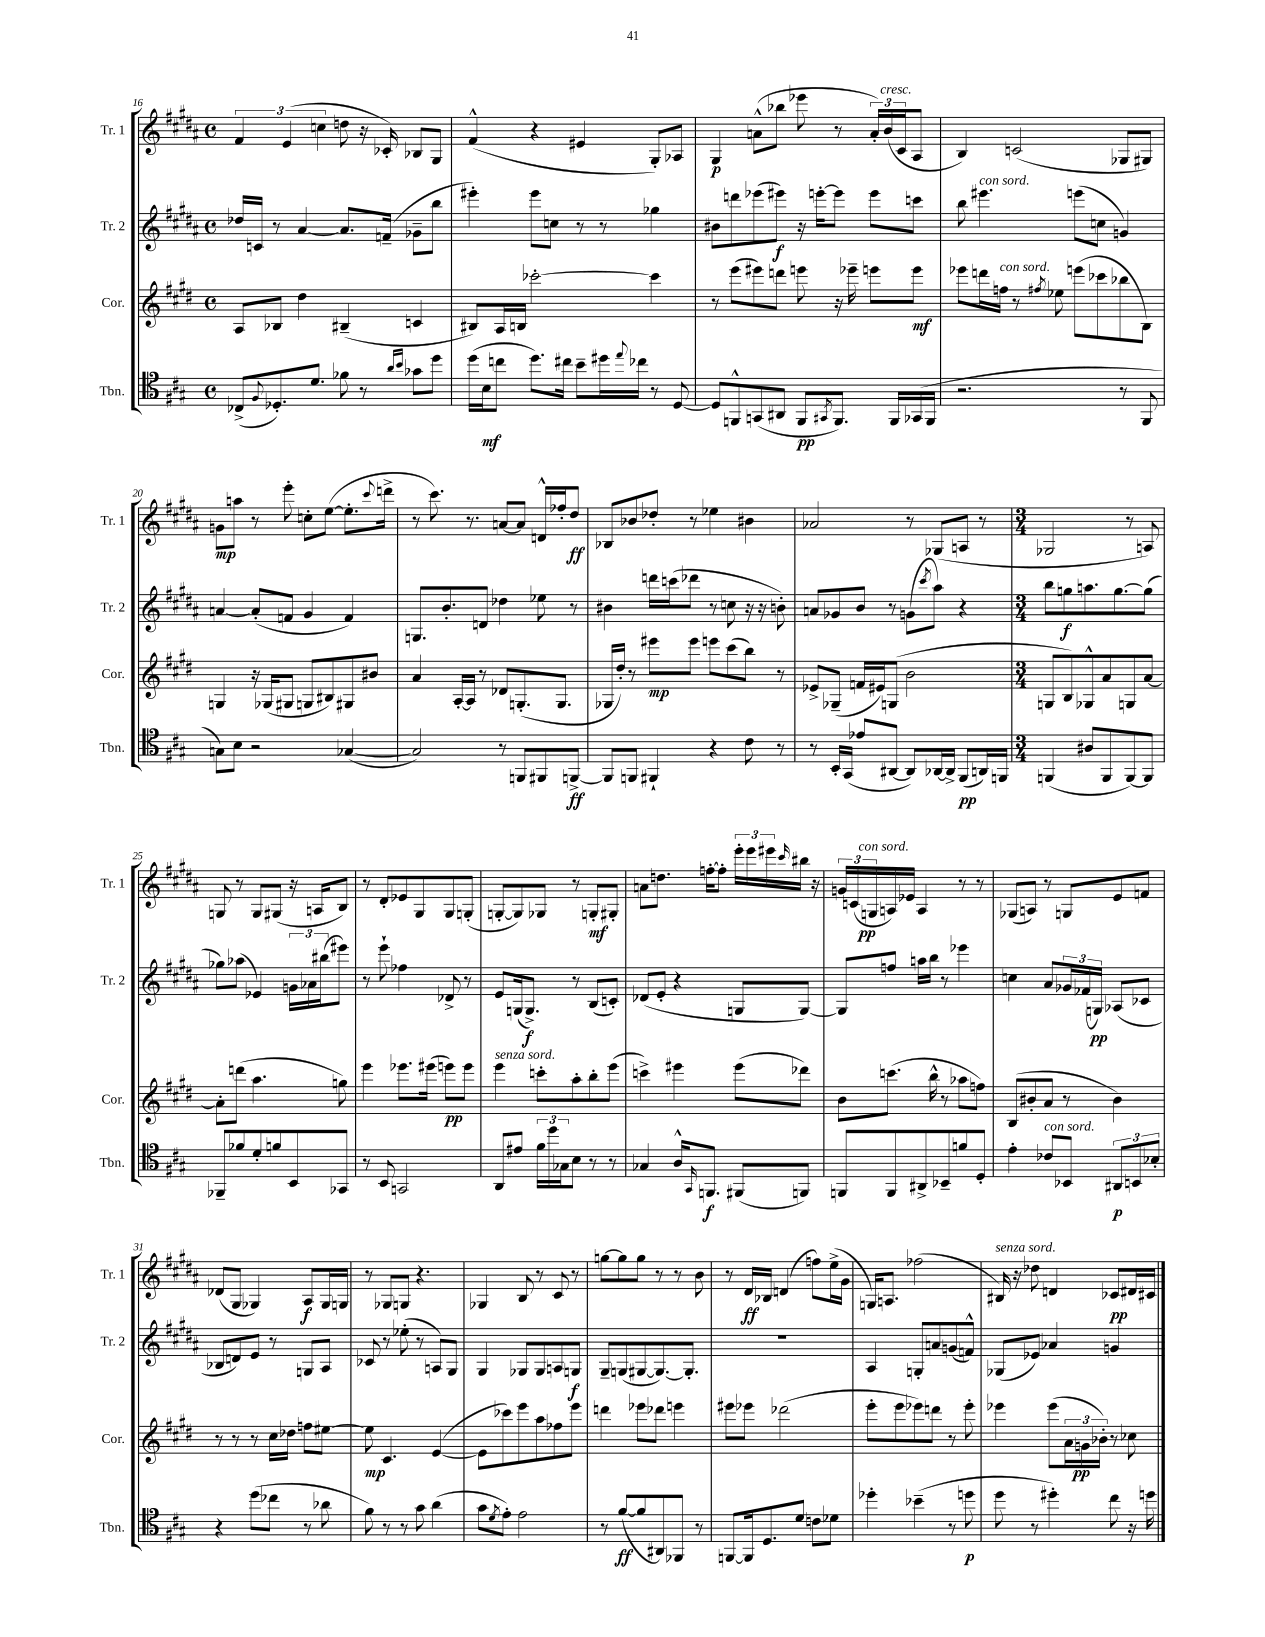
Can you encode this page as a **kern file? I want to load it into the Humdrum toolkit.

**kern	**kern	**kern	**kern
*staff4	*staff3	*staff2	*staff1
*clefC4	*clefG2	*clefG2	*clefG2
*k[f#c#g#]	*k[f#c#g#d#]	*k[f#c#g#d#a#]	*k[f#c#g#d#a#]
*M4/4	*M4/4	*M4/4	*M4/4
*met(c)	*met(c)	*met(c)	*met(c)
(8C-^/L	8A/L	16dd-/LL	6f#/
.	.	16c/JJ	.
8qqF#/	.	.	.
8.D-'/)	8B-/J	8r	.
.	.	.	(6e/
.	4dd#\	[4a#/	.
8.d/J	.	.	.
.	.	.	6cc\
8f-\	(4B#~/	8.a#/]L	8dd\
8r	.	.	16r
.	.	(16f~/Jk	16c-'/)
16qqa/LL	.	.	.
16qqb/JJ	.	.	.
8g-\L	4c/	8g-~\L	8B-/L
8dd\J	.	8bb\J	8G#/J
=	=	=	=
(16dd\LL	8B#/L)	4eee#'\)	(4f#^^/
16B\J	.	.	.
8cc\J	16A/L	.	.
.	16B/JJ	.	.
8.dd\L)	[2ccc-'\	8eee#\L	4r
.	.	8cc\J	.
16cc#\Jk	.	.	.
8b~\L	.	8r	4e#/
16dd#\L	.	8r	.
8qqee/	.	.	.
16cc-\JJ	.	.	.
8r	4ccc-\]	4gg-\	8G#'/L)
[8D/	.	.	8A-/J
=	=	=	=
8D/]L	8r	8b#\L	4G#/
8FF^^/	(8eee\L	8ddd\	.
(8GG/	8eee#\)	(8eee-\	(8a^^\L
8AA#/J	8ddd\J	8eee#\J)	8bb-\J
8FF/L	8eee\	16r	8eee-\
.	.	[16eee'\LK	.
8qGG#/	.	.	.
8.FF/J)	16r	8eee\]J	8r
.	16eee-~\	.	.
.	8eee\L	8eee\L	24a'/LL)
.	.	.	(24b/
16FF/LL	.	.	.
.	.	.	24c#/J
(16GG-/	8eee\J	8ccc\J	8A#/J
16FF/JJ	.	.	.
=	=	=	=
2.r	8eee-\L	8bb\	4B/)
.	16ddd\L	4.eee#\	.
.	16ff\JJ	.	.
.	8r	.	(2c/
.	8qff#/	.	.
.	8ee-\	.	.
.	(8eee\L	(8eee\L	.
.	8ccc-\	8cc\J	.
8r	8bb-\	4g/)	8G-/L
8FF#/	8B\J)	.	8G#/J)
=	=	=	=
8G\L)	4G/	[4a/	8g\L
8B\J	.	.	8aa\J
2r	16r	(8a'/]L	8r
.	(16G-/LK	.	.
.	8G#/J	8f/J	8eee'\
.	8G/L	4g#/	8cc'\L
.	8B#/)	.	([8ee\J
([4G-/	8G#/	4f/)	8.ee'\]L
.	8b#/J	.	.
.	.	.	8qqccc#/
.	.	.	16ddd^\Jk
=	=	=	=
2G-/])	4a/	8.G/L	8r
.	.	.	8.ccc#\)
.	.	8.b'/	.
.	[16A'/LL	.	.
.	16A/]JJ	.	8.r
.	8r	8d/J	.
8r	8d-/L	4dd-\	[8a/L
8FF/L	(8.G'/	.	8a/]J
8FF#/	.	8ee-\	16d^^/LL
.	8.G/J	.	16ff-'/J
[8FF^/J	.	8r	8dd#/J
=	=	=	=
8FF/]L	16G-/LL	4b#\	8B-/L
.	16dd#'/JJ)	.	.
8FF/J	8r	.	8b-/
4FF#`/	8eee#\L	16ddd\LL	8dd-'/J
.	.	(16ccc\J	.
.	8eee#\J	8ddd-\J	8r
4r	8eee\L	8r	4ee-\
.	(8ccc#\	8cc\	.
8c#\	8bb\J)	16r	4b#\
.	.	16r	.
8r	8r	8b'\)	.
=	=	=	=
8r	8e-^/L	8a/L	2a-/
16BB'/LL	(8G-~/J	8g-/	.
(16GG#/JJ	.	.	.
8e-/L	16f/LL	8b/J	.
.	16e#/J)	.	.
[8AA#/J	(8G/J	8r	.
8AA#/]L)	2b\	(8g\L	8r
.	.	8qccc#/	.
[16AA-/L	.	8aa#\J)	(8G-/L
16AA-^/]JJ	.	.	.
(8FF#/L	.	4r	8A/J
16AA/L)	.	.	8r
16FF/JJ	.	.	.
=	=	=	=
*M3/4	*M3/4	*M3/4	*M3/4
(4FF/	8G/L	8bb\L	2G-/
.	8B/)	8gg\	.
8A#/L	8G-^^/	8.aa\	.
8FF/	8a/	.	.
.	.	[8.gg\	.
[8FF/)	8G/	.	8r
8FF/]J	[8a/J	(8gg\]J	8A/)
=	=	=	=
8FF-~/L	8a'\]L	8gg-\L)	8G/
8f-/	(8ddd\J	(8aa-\J	8r
8d'/	4.aa\	4e-/)	8G/L
8f/	.	.	(8G#/J
8BB/	.	24g\LL	16r
.	.	24a-\	.
.	.	.	16A/LK
.	.	(24bb#\J	.
8GG-/J	8gg\)	8eee#\J)	8B/J)
=	=	=	=
8r	4eee\	8r	8r
8BB/	.	8eee`\	8d#'/L
2GG/	8.eee-\L	4ff-\	8e-/
.	.	.	8G#/
.	(16eee#\Jk	.	.
.	8eee\L)	8d-^/	8G#/
.	8eee\J	8r	(8G'/J
=	=	=	=
8AA/L	4eee\	8e/L	[8G'/L
8e#/J	.	(16G/k	8G/])
.	.	8.G^/J)	.
24f#\LL	8ccc'\L	.	8G-/J
24dd\	.	.	.
24G-\J	.	.	.
8B\J	8aa'\	8r	8r
8r	8bb'\	(8B/L	8G'/L
8r	(8eee\J	8c'/J)	8G#'/J
=	=	=	=
4G-/	4ccc^\)	(8d-/L	8a\L
.	.	8e'/J	8.dd\J
16A^^/LK	4eee#\	4r	.
16qqGG#/	.	.	.
8.FF/J	.	.	[16ff'\LK
.	.	.	8ff'\]J
(8FF#/L	(8eee#\L	8G/L	24eee'\LL
.	.	.	24eee\
.	.	.	24eee#\
.	.	.	16qqccc#/
8FF/J)	8ddd-\J)	[8G/J)	16bb#\JJ
.	.	.	16r
=	=	=	=
8FF/L	8b\L	8G/]L	24g/LL
.	.	.	(24c/
.	.	.	24G/
8FF/	(8.ccc\J	8ff/J	16A/)
.	.	.	16e-/JJ
8AA#^/	.	16aa\LL	4A/
.	16bb^^\	16bb\JJ	.
8BB-~/	8r	8r	.
8f/	8aa-\L	4eee-\	8r
8D'/J	8ff\J)	.	8r
=	=	=	=
4e'\	(8B/L	4cc\	(8G-/L
.	8b#'/	.	8A/J)
8c-/L	8a/J	8a#/L	8r
8BB-/J	8r	24g-/L	8G/L
.	.	(24f-/	.
.	.	24G/JJ)	.
12AA#/L	4b#\)	(8A-/L	8e/
12BB/	.	.	.
.	.	8c-/J	8f/J
12B-'/J	.	.	.
=	=	=	=
4r	8r	8B-/L	(8d-/L
.	8r	8d/)	8G#/J
(8dd\L	8r	8e/J	4G-/)
8cc-\J	16cc#\LL	8r	.
.	16dd-\JJ	.	.
8r	8ff\L	8G/L	8A#/L
8a-\	[8ee#\J	8A#/J	16G-/L
.	.	.	16G/JJ
=	=	=	=
8f#\)	8ee#\]	8c-/	8r
8r	4.c#/	8r	8G-/L
8r	.	(8ee-'\	8G/J
8g#\	.	8r	4.r
(4a\	([4e/	8A/L)	.
.	.	8G#/J	.
=	=	=	=
8g#\L	8e\]L	4G#/	4G-/
8qd/	.	.	.
8e'\J)	8ccc-\)	.	.
2e\	8eee\	8G-/L	8B/
.	8aa\	8G-/	8r
.	8ff-\	8A/	8c#/
.	8eee\J	8G/J	8r
=	=	=	=
8r	4ddd\	8G#~/L	[8gg\L
([8f#/L	.	(8G/	8gg\]
8f#/]	8eee-\L	[8G#/	8gg\J
8AA#/)	8ddd-\J	8.G#/_)	8r
8FF-/J	4eee\	.	8r
.	.	8.G#'/]J	.
8r	.	.	8b\
=	=	=	=
[8FF/L	8eee#\L	2.r	8r
16FF/]k	8eee-\J	.	16d#/LL
8.D/	.	.	16B-/JJ
.	(2ddd-\	.	(4d/
8d/J	.	.	.
8c\L	.	.	8ff\L)
8d-\J	.	.	(16ee^\L
.	.	.	16g#\JJ
=	=	=	=
4dd-'\	8eee'\L	4A#/	16G/LK)
.	.	.	8.A/J
.	8eee\	.	.
(4b-~\	8eee-\)	8G'/L	(2ff-\
.	8ddd\J	8a/	.
8r	8r	(8g/	.
8dd\	8eee-'\	8f^^/J)	.
=	=	=	=
8dd\	4eee-\	(8G-/L	16B#/)
.	.	.	16r
8r	.	8e-/J)	8dd-\
4dd#'\)	(8eee-\L	4a-/	4d/
.	24a\L	.	.
.	24g\	.	.
.	24b-'\JJ)	.	.
8cc#\	8r	4g/	8c-/L
16r	8cc-\	.	16d#/L
16dd\	.	.	16c#/JJ
==	==	==	==
*-	*-	*-	*-
